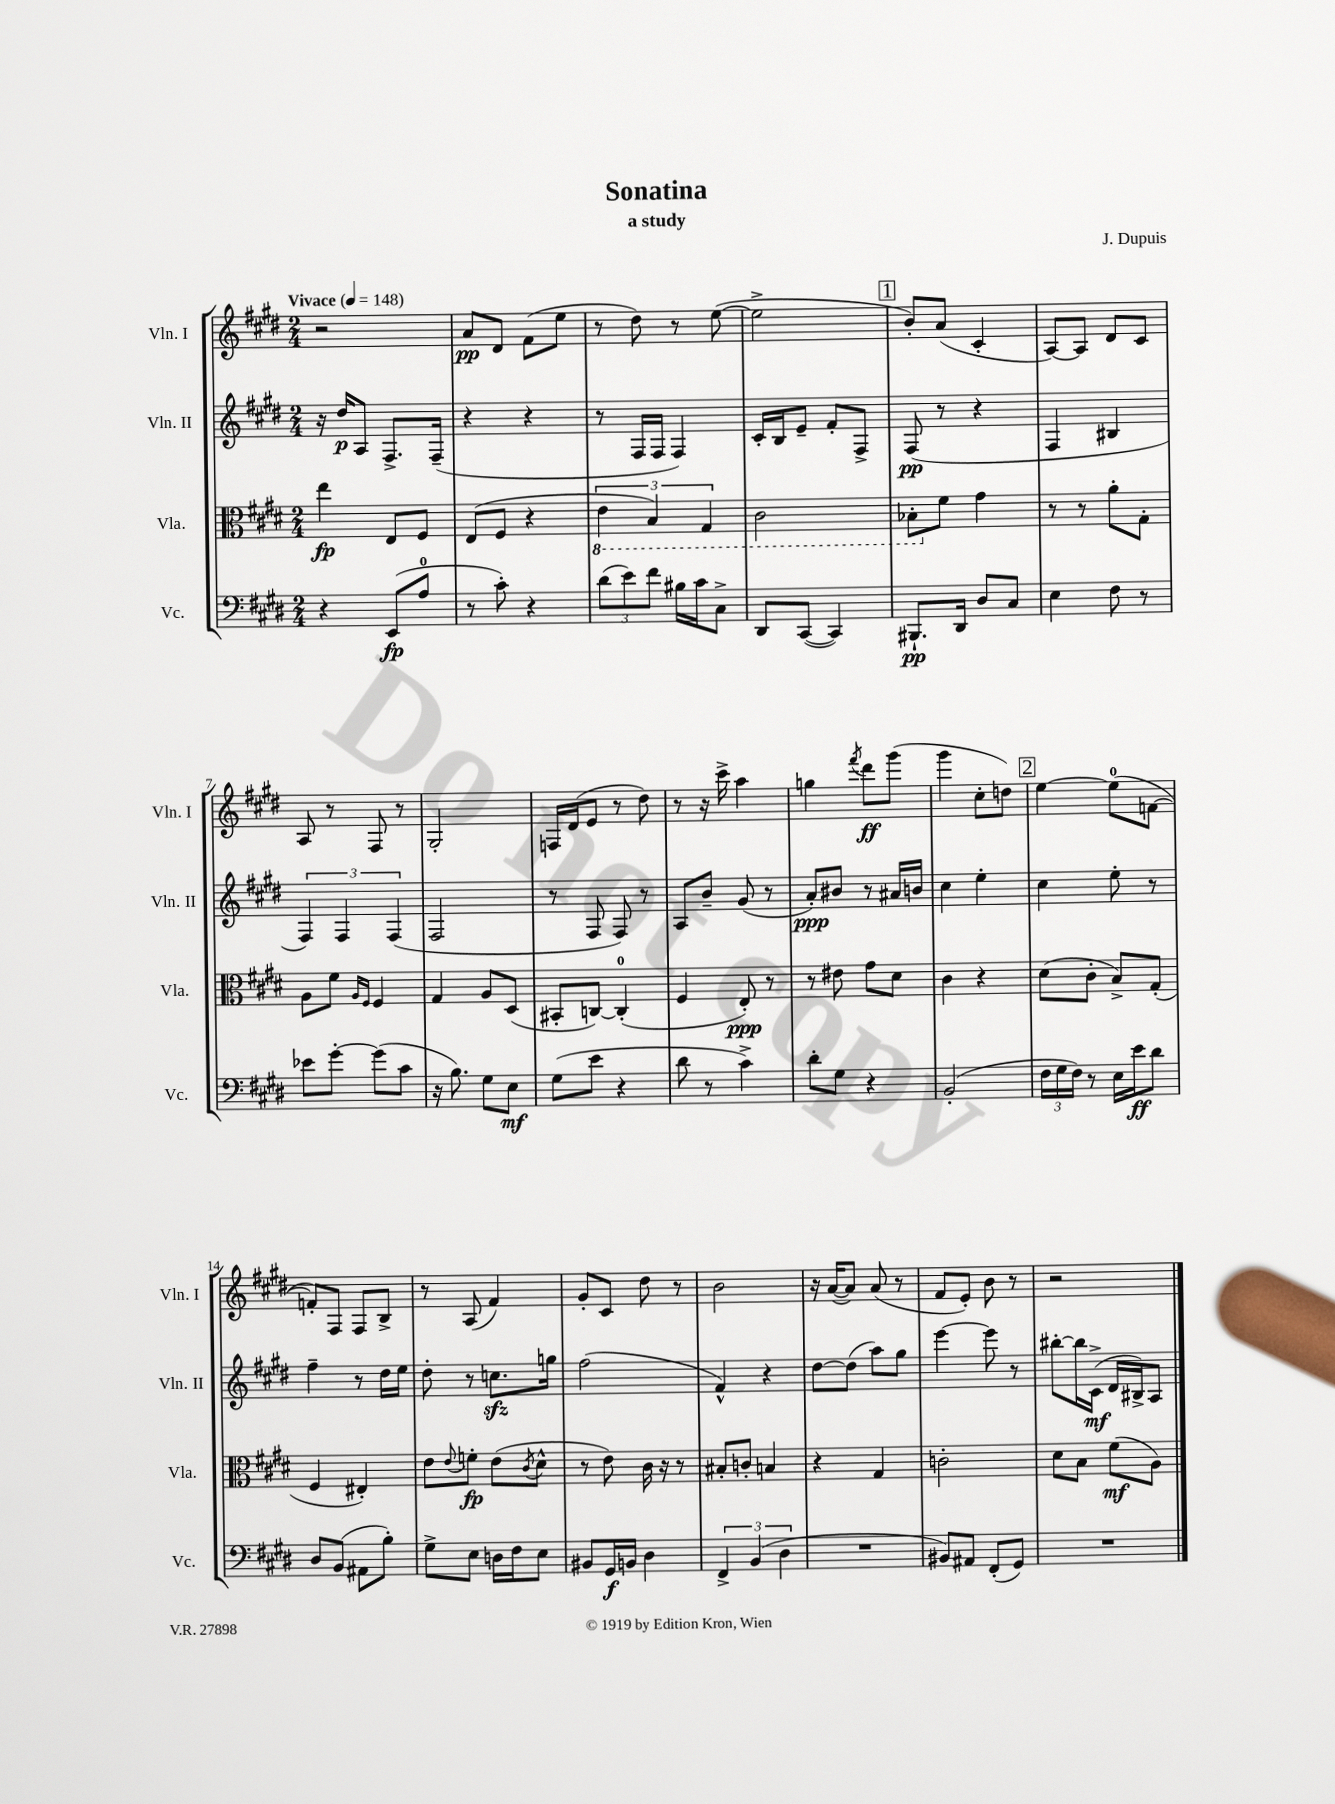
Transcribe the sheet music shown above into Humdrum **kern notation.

**kern	**kern	**kern	**kern
*staff4	*staff3	*staff2	*staff1
*clefF4	*clefC3	*clefG2	*clefG2
*k[f#c#g#d#]	*k[f#c#g#d#]	*k[f#c#g#d#]	*k[f#c#g#d#]
*M2/4	*M2/4	*M2/4	*M2/4
*MM148	*MM148	*MM148	*MM148
4r	4ee	16r	2r
.	.	16dd#	.
.	.	8A	.
(8EE	8E	8.F#^	.
8A	8F#	.	.
.	.	(16F#~	.
=	=	=	=
8r	(8E	4r	8a
8c#')	8F#	.	8d#
4r	4r	4r	(8f#
.	.	.	8ee
=	=	=	=
(12d#	6E	8r	8r
12e)	.	.	.
.	.	16F#	8dd#)
12f#	6BB)	.	.
.	.	16F#	.
16B#	.	4F#)	8r
16c#	.	.	.
.	6GG#	.	.
8C#^	.	.	([8ee
=	=	=	=
8DD#	2C#	16c#'	2ee^]
.	.	16B	.
([8CC#	.	8e~	.
4CC#])	.	8f#'	.
.	.	8F#^	.
=	=	=	=
8.BBB#`	8BB-'	(8F#	8b')
.	8f#	8r	(8a
16DD#	.	.	.
8D#	4g#	4r	4c#'
8C#	.	.	.
=	=	=	=
4E	8r	4F#	[8A)
.	8r	.	8A]
8F#	8a'	4B#	8d#
8r	8G#'	.	8c#
=	=	=	=
8e-	8A	6F#)	8A
[8g#'	8f#	.	8r
.	.	6F#	.
.	16qqA	.	.
.	16qqF#	.	.
(8g#]	4F#	.	8F#
.	.	(6F#	.
8c#	.	.	8r
=	=	=	=
16r	4G#	2F#	2G#'
8.B)	.	.	.
8G#	8A	.	.
8E	(8D#	.	.
=	=	=	=
(8G#	8BB#'	8r	16F
.	.	.	(16d#
8e	[8C)	8F#	8e
4r	(4C']	8F#)	8r
.	.	8r	8dd#)
=	=	=	=
8d#	4F#	8A	8r
8r	.	8b~	16r
.	.	.	16ccc#^
4c#^)	8E')	(8g#	4aa
.	8r	8r	.
=	=	=	=
8d#'	8r	8a')	4gg
8G#	8e#	8b#	.
.	.	.	8qfff#
4r	8g#	8r	8ddd#
.	8d#	16a#	(8ggg#
.	.	16b	.
=	=	=	=
(2BB'	4c#	4cc#	4ggg#
.	4r	4ee'	8cc#'
.	.	.	8dd)
=	=	=	=
24F#	(8d#	4cc#	[4ee
24G#	.	.	.
24F#)	.	.	.
8r	8c#'	.	.
16E	8B^)	8ee'	(8ee]
16e	.	.	.
8d#	(8G#'	8r	[8f
=	=	=	=
8D#	4F#	4ff#~	8f'])
(8BB	.	.	8F#
8AA#	4E#')	8r	8F#
8B')	.	16dd#	8B^
.	.	16ee	.
=	=	=	=
8G#^	8e	8dd#'	8r
.	8qqe	.	.
8E	8f'	8r	(8A
16D	(8e	8.cc	4f#)
16F#	.	.	.
.	8qc#	.	.
8E	8d#^^	.	.
.	.	16gg	.
=	=	=	=
8BB#	8r	(2ff#	8g#'
16GG#	8e)	.	8c#
16BB	.	.	.
4D#	16c#	.	8dd#
.	16r	.	.
.	8r	.	8r
=	=	=	=
6FF#^	8B#'	4f#^^)	2b
.	8c'	.	.
(6BB	.	.	.
.	4B	4r	.
6D#	.	.	.
=	=	=	=
2r	4r	[8dd#	16r
.	.	.	([16a
.	.	(8dd#]	8a])
.	4G#	8aa)	(8a
.	.	8gg#	8r
=	=	=	=
8BB#)	2c'	[4eee	8f#
8AA#	.	.	8e')
(8FF#'	.	8eee]	8b
8GG#)	.	8r	8r
=	=	=	=
2r	8d#	[8bb#'	2r
.	8B	16bb#]	.
.	.	(16c#^	.
.	(8f#	16d#	.
.	.	16B#^)	.
.	8A)	8A	.
==	==	==	==
*-	*-	*-	*-
